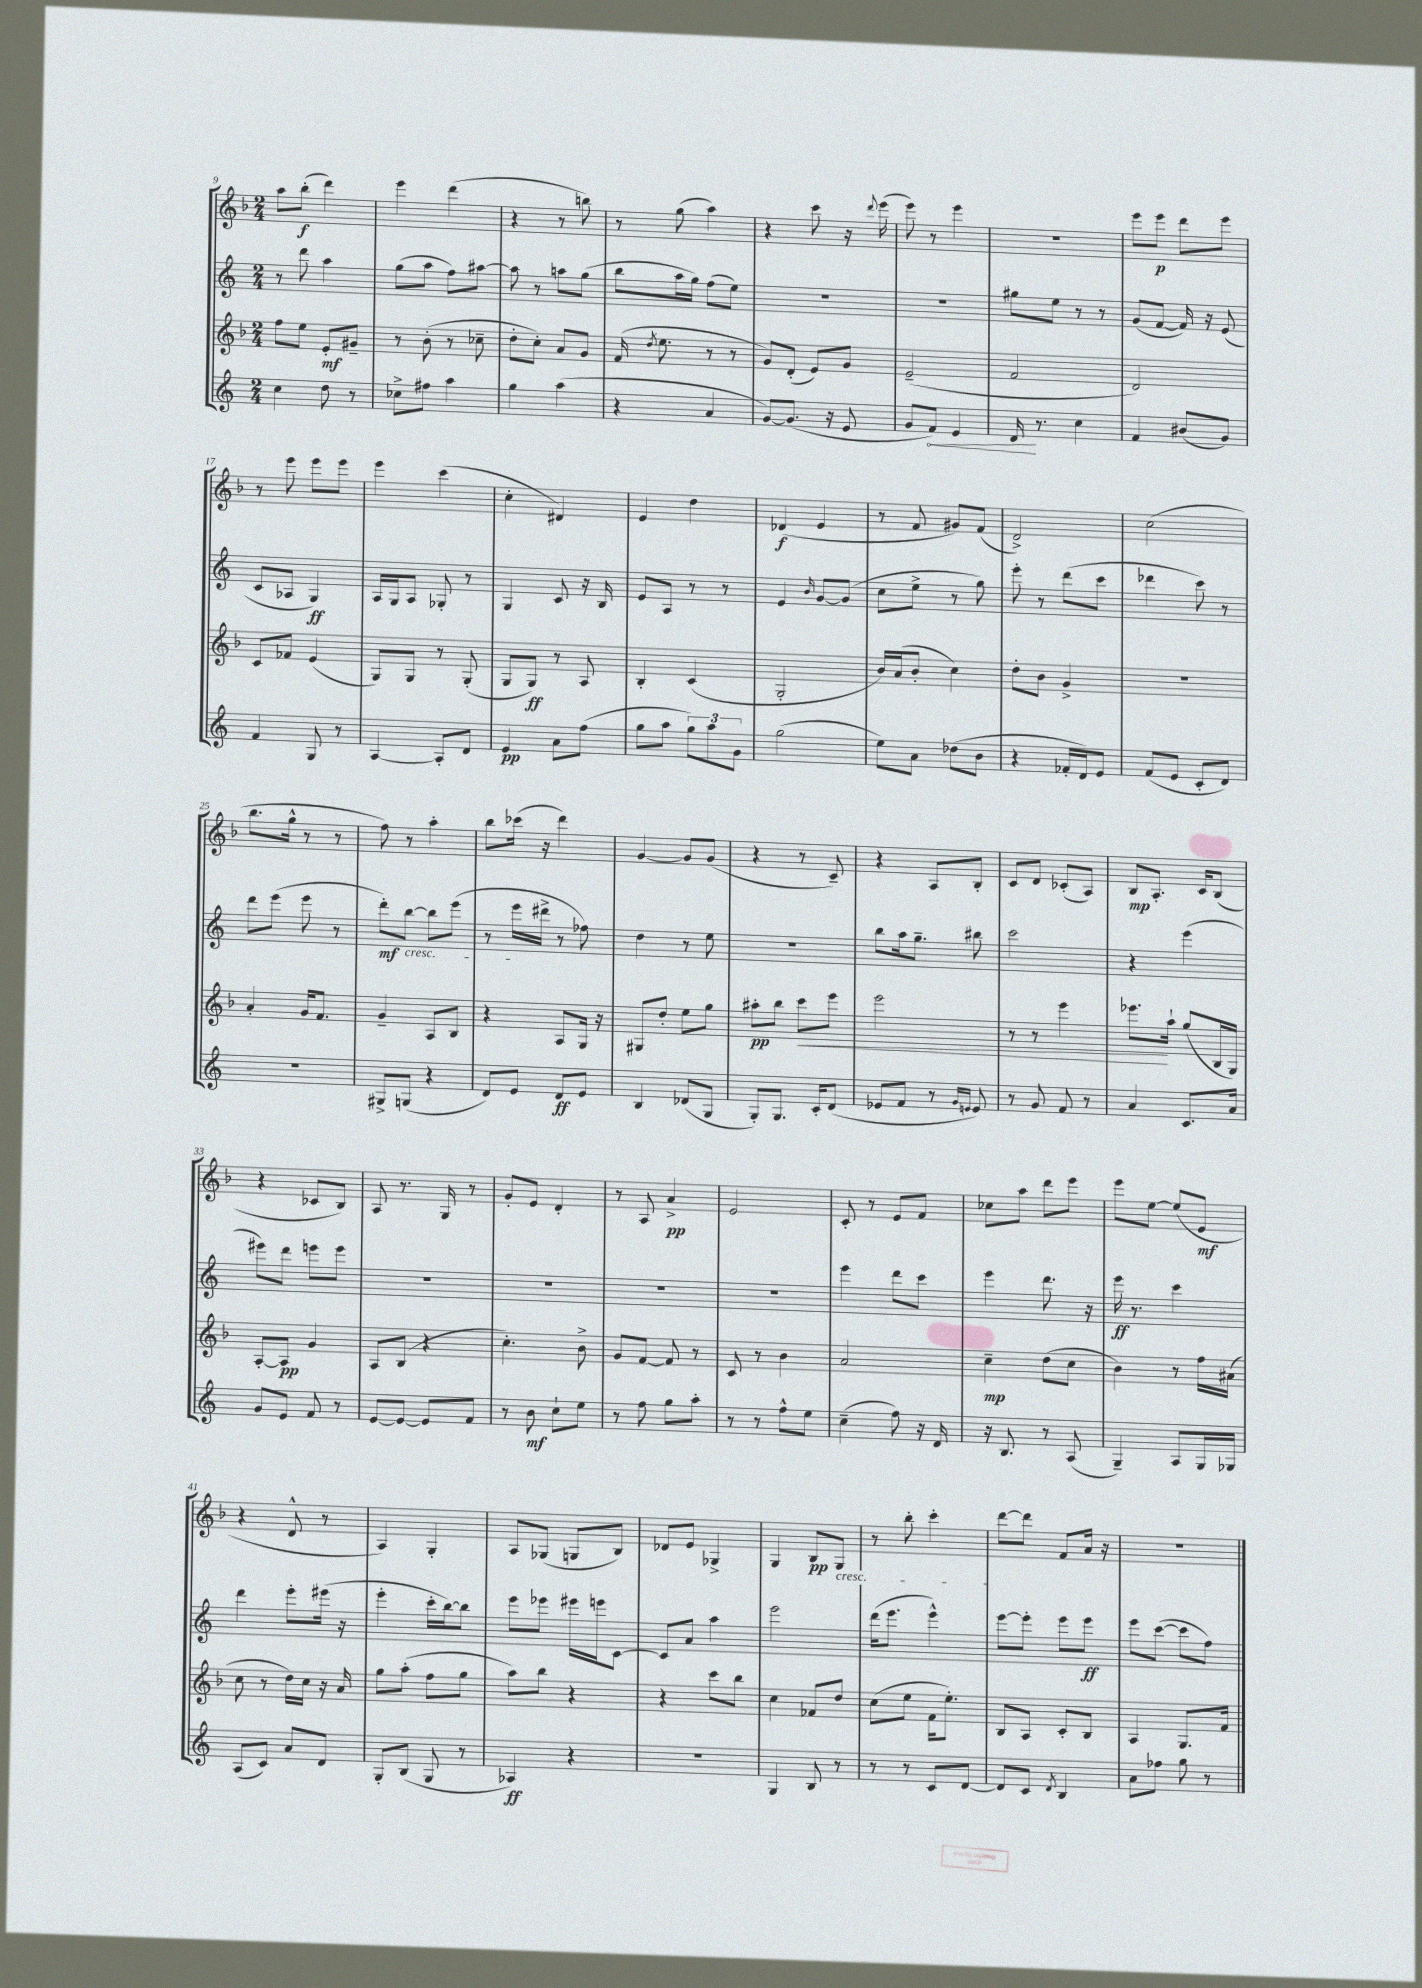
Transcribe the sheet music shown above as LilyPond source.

<<
\new StaffGroup <<
\new Staff = "s0" {
    \clef treble \key f \major \numericTimeSignature \time 2/4
    \autoBeamOff a''8[ bes''8]-.\f( d'''4) |
    e'''4 d'''4( |
    r4 r8 b''8) |
    r8 g''8( a''4) |
    r4 c'''8 r16 \appoggiatura { d'''8 } e'''16( |
    e'''8) r8 e'''4 |
    r2 |
    e'''8[ e'''8]\p d'''8[ e'''8] |
    r8 e'''8 e'''8[ e'''8] |
    e'''4 c'''4( |
    c''4-. dis'4) |
    e'4 d''4 |
    des'4\f( e'4 |
    r8 f'8 gis'8[) f'8]( |
    d'2->) |
    c''2( |
    bes''8.[ g''16]-^ r8 r8 |
    f''8) r8 a''4-. |
    bes''8[ ces'''16]( r16 d'''4) |
    g'4~ g'8[ g'8]( |
    r4 r8 c'8--) |
    r4 a8[ bes8]-. |
    c'8[ d'8] ces'8[-.( a8]) |
    bes8[\mp a8.]-. c'16[ bes8]( |
    r4 ces'8[ bes8]) |
    a8 r8. g16 r8 |
    g'8[-. e'8] d'4-. |
    r8 a8 a'4->\pp |
    e'2 |
    c'8-. r8 e'8[ f'8] |
    ces''8[ a''8] d'''8[ e'''8] |
    e'''8[ e''8]~ e''8[( e'8]\mf |
    r4 d'8-^ r8 |
    a4) g4-. |
    a8[ ges8]( g8[ bes8]) |
    des'8[ e'8] ges4-> |
    g4 bes8[\pp g8]\cresc |
    r8 bes''8-. c'''4-. |
    d'''8[~\! d'''8] f'8[ a'16] r16 |
    R2 \bar "|." |
}
\new Staff = "s1" {
    \clef treble \key c \major \numericTimeSignature \time 2/4
    \autoBeamOff r8 d'''8 a''4 |
    g''8[( a''8] f''8[) ais''8]~ |
    ais''8 r8 a''8[ g''8]( |
    b''8[ a''16 g''16]) f''8[( e''8]) |
    r2 |
    r2 |
    gis''8[ e''8] r8 r8 |
    g'8[( f'8]~ f'16) r16 e'8( |
    c'8[ aes8] g4\ff) |
    a16[ g16 a8] ges8-. r8 |
    g4 c'8 r16 b16 |
    e'8[ a8] r8 r8 |
    e'4 \grace { b'16 } g'8[~ g'8]( |
    c''8[ e''8]-> r8 g''8) |
    e'''8-. r8 d'''8[( c'''8] |
    des'''4 c'''8) r8 |
    d'''8[ e'''8]( e'''8 r8 |
    d'''8[-.\mf) b''8]~\cresc b''8[ e'''8]( |
    r8 e'''16[\! dis'''16]-> r8 fes''8) |
    d''4 r8 e''8 |
    R2 |
    b''8[ a''16 g''8.]-- bis''8 |
    c'''2 |
    r4 e'''4( |
    eis'''8[) d'''8] e'''8[ e'''8] |
    R2 |
    R2 |
    R2 |
    R2 |
    e'''4 d'''8[ c'''8] |
    e'''4 d'''8. r16 |
    e'''16\ff r8. c'''4 |
    d'''4 e'''8[-. eis'''16]( r16 |
    e'''4-. c'''16[-. b''16~) b''8] |
    e'''8[ ees'''8] eis'''16[ e'''16 c'8]~ |
    c'8[ a'8] a''4 |
    e'''2 |
    d'''16[( e'''8.] e'''4-^) |
    e'''8[~ e'''8]-. e'''8[ e'''8]\ff |
    e'''8[ c'''8]~( c'''8[ f''8]) \bar "|." |
}
\new Staff = "s2" {
    \clef treble \key f \major \numericTimeSignature \time 2/4
    \autoBeamOff f''8[ e''8] e'8[-.\mf gis'8]-- |
    r8 bes'8-.( r8 ces''8-- |
    d''8[-. c''8]-.) a'8[ g'8] |
    f'16( \acciaccatura { d''8 } e''8. r8 r8 |
    g'8[) d'8]-.( e'8[) g'8] |
    e'2--( |
    f'2 |
    d'2) |
    c'8[ fes'8] e'4( |
    g8[) g8] r8 g8-.( |
    g8[ g8]\ff) r8 a8 |
    bes4-. c'4( |
    g2-. |
    bes'16[) a'16( bes'8]-. c''4) |
    d''8[-. bes'8] g'4-> |
    R2 |
    a'4-. g'16[ f'8.] |
    g'4-- a8[ bes8] |
    r4 a8[ g16] r16 |
    gis8[ d''8]-. e''8[ g''8] |
    ais''8[-.\pp bes''8] c'''8[\< e'''8] |
    e'''2 |
    r8 r8 e'''4 |
    ees'''8.[\! a''16]-! g''8[( bes16 g16]) |
    a8[~-. a8]\pp g'4 |
    a8[ bes8]( r4 |
    c''4.-.) bes'8-> |
    g'8[ f'8]~ f'8 r8 |
    c'8 r8 bes'4 |
    a'2 |
    c''4--\mp d''8[( c''8] |
    bes'4) r8 f''16[ ais'16]( |
    c''8 r8 d''16[) c''16] r16 a'16 |
    g''8[ a''8]-.( f''8[ g''8] |
    a''8[) bes''8] r4 |
    r4 c'''8[ bes''8] |
    c''4 fes'8[ d''8] |
    c''8[( e''8] f'16[ e''8.]-.) |
    bes8[ a8] c'8[-. bes8] |
    a4 g8.[ f'16] \bar "|." |
}
\new Staff = "s3" {
    \clef treble \key c \major \numericTimeSignature \time 2/4
    \autoBeamOff c''4 d''8 r8 |
    ces''8[-> fis''8] a''4 |
    g''4 a''4( |
    r4 a'4 |
    g'8[~) g'8.]( r16 e'8 |
    g'8[ \once \override Hairpin.circled-tip = ##t f'8]\<) e'4 |
    d'16\! r8. c''4 |
    f'4 bis'8[( g'8]) |
    f'4 g8 r8 |
    a4~ a8[-. d'8] |
    e'4\pp a'8[ f''8]( |
    g''8[ a''8] \tuplet 3/2 { g''8[) a''8 g'8] } |
    g''2( |
    e''8[) a'8] des''8[( b'8] |
    r4 fes'16[-. d'16) e'8] |
    f'8[( e'8] c'8[-. d'8]) |
    R2 |
    gis8[-> g8]( r4 |
    d'8[) e'8] d'8[\ff e'8] |
    b4 des'8[( g8] |
    g8[-.) g8.] c'16[-. d'8]( |
    ees'8[ f'8] r8 \grace { g'16[ e'16] } e'8) |
    r8 g'8 f'8 r8 |
    a'4 c'8.[ a'16] |
    g'8[ e'8] f'8 r8 |
    e'8[~ e'8]~ e'8[ f'8] |
    r8 b'8\mf c''8[-! e''8] |
    r8 f''8 g''8[ a''8]-. |
    r8 r8 f''8[-^ e''8] |
    c''4--( f''8) r16 d'16 |
    r16 b8. r8 a8( |
    g4--) a8[ g16 ges16] |
    a8[( c'8]) a'8[ d'8] |
    g8[-. b8]( g8 r8 |
    aes4\ff) r4 |
    R2 |
    g4 b8 r8 |
    r8 r8 c'8[ d'8]~ |
    d'8[ c'8] \acciaccatura { d'8 } b4 |
    a'8[ fes''8] g''8 r8 \bar "|." |
}
>>
>>
\layout { \context { \Score currentBarNumber = #9 } }
